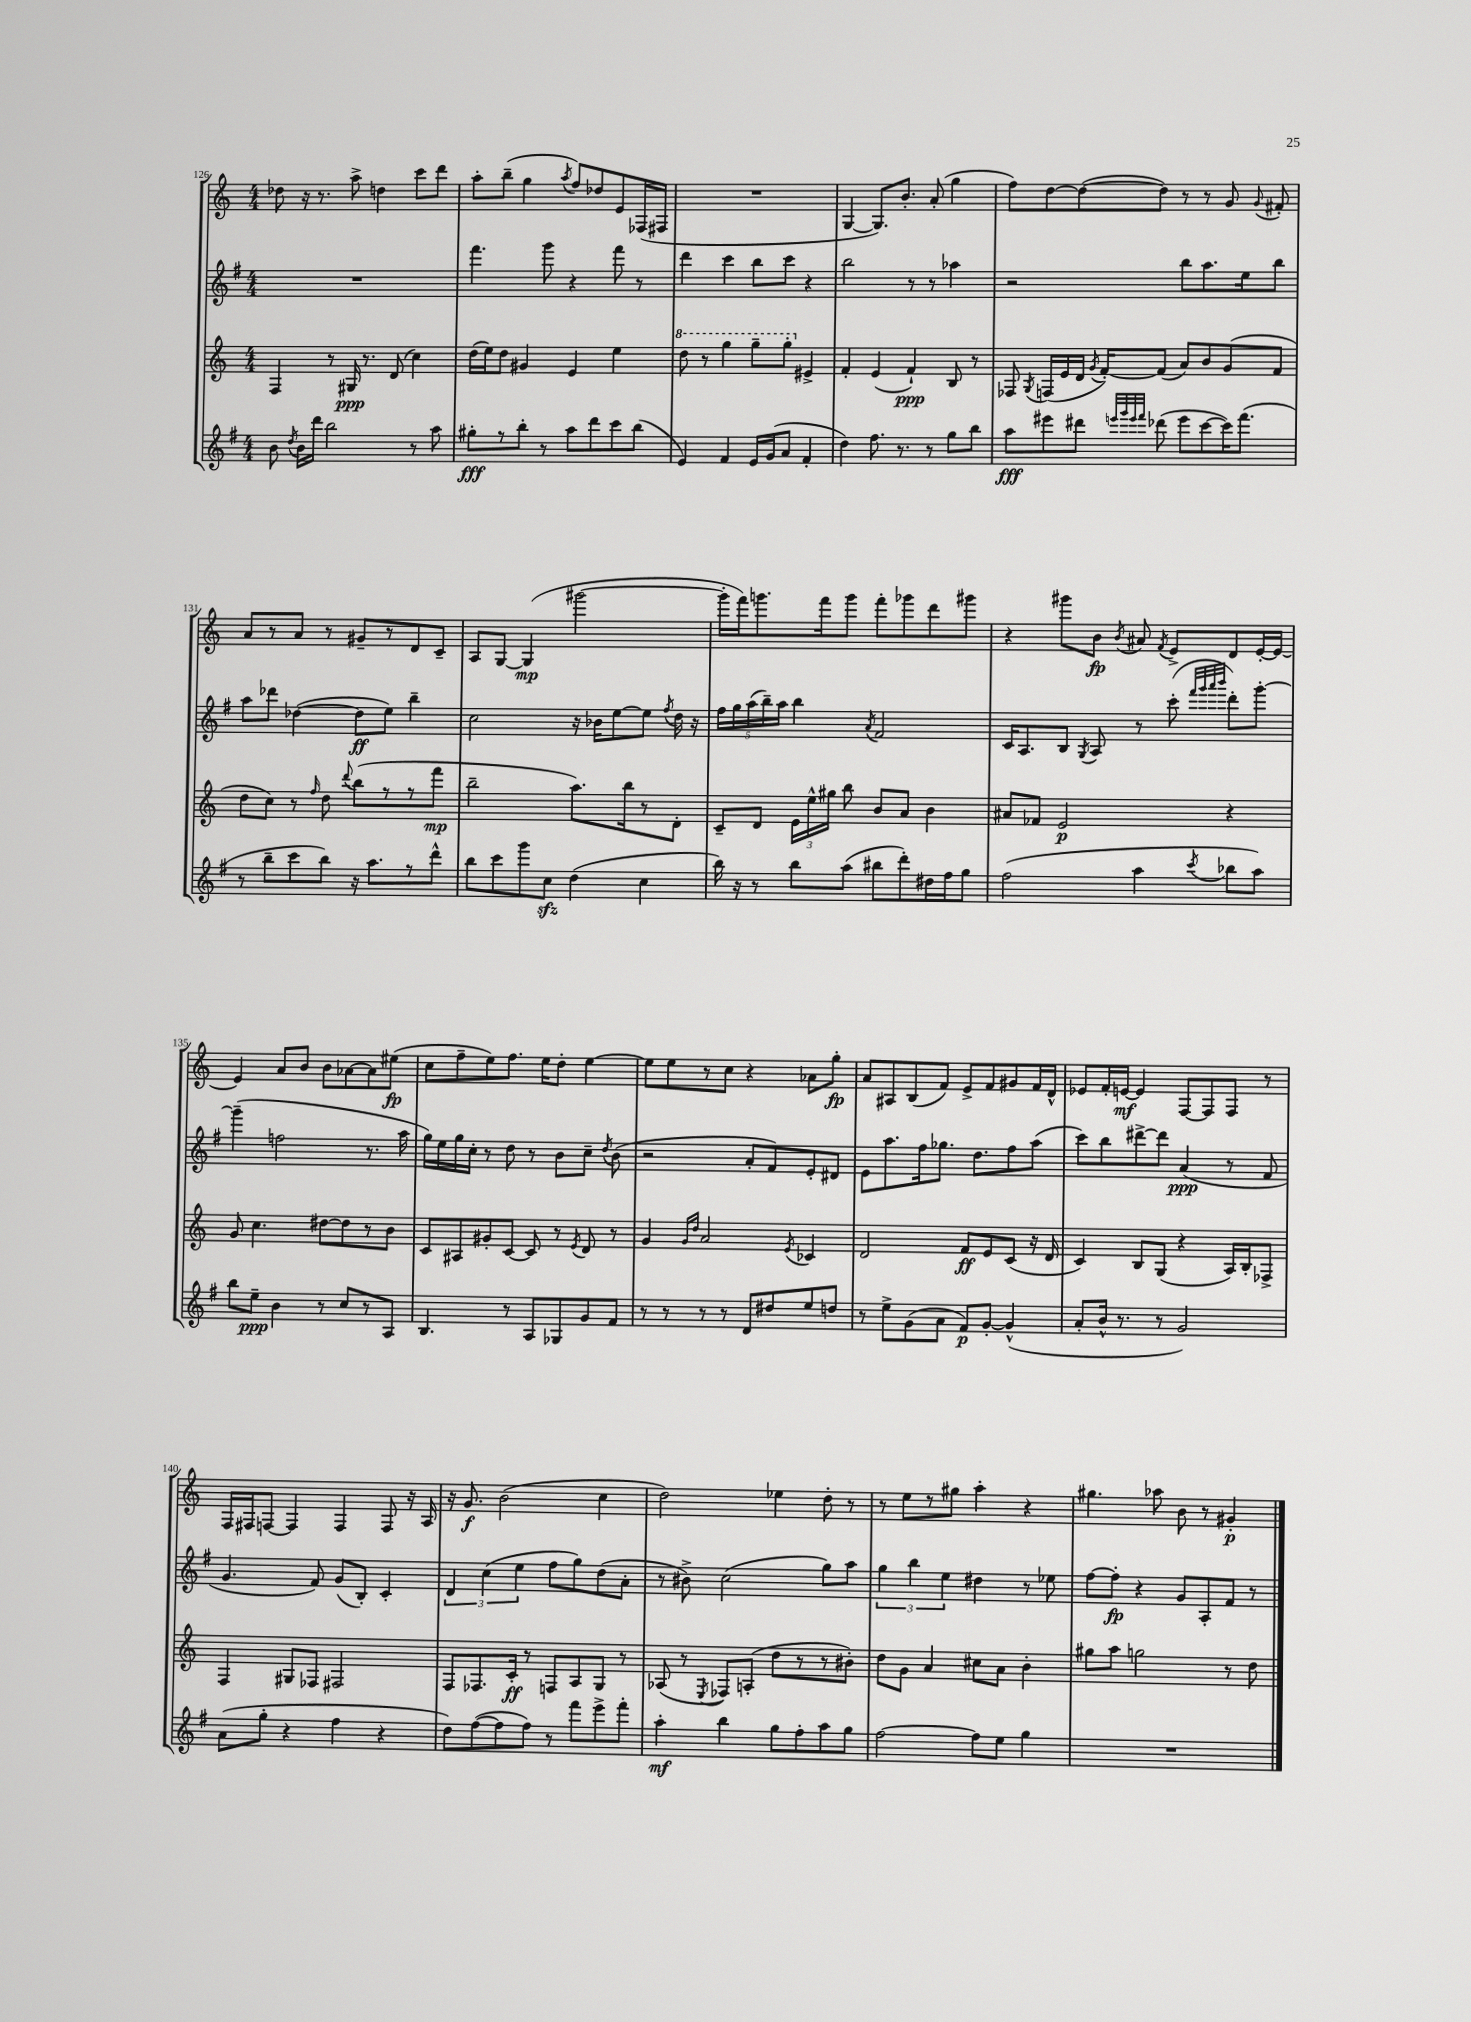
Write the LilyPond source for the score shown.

<<
\new StaffGroup <<
\new Staff = "s0" {
    \clef treble \key c \major \numericTimeSignature \time 4/4
    \autoBeamOff des''8 r16 r8. a''8-> d''4 c'''8[ d'''8] |
    a''8[-. b''8]--( g''4 \acciaccatura { a''8 } f''8[) des''8 e'8 fes16( fis16] |
    R1 |
    g4~ g8.[) b'8.]-. a'8-.( g''4 |
    f''8[) d''8~ d''8~( d''8]) r8 r8 g'8 \appoggiatura { g'8 } fis'8-. |
    a'8[ r8 a'8] r8 gis'8[-- r8 d'8 c'8]-- |
    a8[ g8]~ g4\mp( gis'''2~ |
    gis'''16[-. f'''16) g'''8. f'''16 g'''8] f'''8[-. ges'''8 d'''8 gis'''8] |
    r4 gis'''8[ b'8]\fp \acciaccatura { b'8 } ais'8 \acciaccatura { f'8 } e'8[-> d'8 e'16~-. e'16]~ |
    e'4 a'8[ b'8] b'8[ aes'8~ aes'8 eis''8]\fp( |
    c''8[ f''8-- e''8) f''8.] e''16[ d''8]-. e''4~ |
    e''8[ e''8 r8 c''8] r4 aes'8[ g''8]-.\fp |
    a'8[ ais8 b8( f'8]) e'8[-> f'8 gis'8 f'16 d'16]-^ |
    ees'8[ f'16-. e'16]~\mf e'4 f8[~ f8 f8] r8 |
    f16[ fis16 f8]~ f4 f4 f8 r16 a16 |
    r16 g'8.\f b'2( c''4 |
    d''2) ees''4 d''8-. r8 |
    r8 e''8[ r8 gis''8] a''4-. r4 |
    gis''4. aes''8 b'8 r8 gis'4-.\p \bar "|." |
}
\new Staff = "s1" {
    \clef treble \key g \major \numericTimeSignature \time 4/4
    \autoBeamOff R1 |
    fis'''4. g'''8 r4 fis'''8 r8 |
    d'''4 c'''4 b''8[ c'''8] r4 |
    b''2 r8 r8 aes''4 |
    r2 b''8[ a''8. e''16 b''8] |
    a''8[ des'''8] des''4~( des''8[\ff e''8]) b''4-- |
    c''2 r16 bes'16[ e''8~ e''8] \acciaccatura { fis''8 } d''16 r16 |
    \tuplet 5/4 { fis''16[ g''16 a''16( b''16--) a''16] } b''4 \acciaccatura { a'8 } fis'2 |
    c'16[ a8. b8] \acciaccatura { g8 } a8 r8 c'''8-.( \grace { fis'''32[ g'''32 a'''32 b'''32] } d'''8[-.) g'''8]~-. |
    g'''4--( f''2 r8. a''16 |
    g''16[) e''16 g''16 c''16]-. r8 d''8 r8 b'8[ c''8]-- \acciaccatura { d''8 } b'8( |
    r2 a'8[-. fis'8) e'8-. dis'8] |
    e'8[ a''8. fis''16 ges''8.] d''8.[ fis''8 a''8]( |
    c'''8[) b''8 dis'''8~-> dis'''8] a'4\ppp( r8 fis'8 |
    g'4. fis'8) g'8[( b8]-.) c'4-. |
    \tuplet 3/2 { d'4 c''4( e''4 } fis''8[ g''8) d''8( a'8]-. |
    r8 bis'8->) c''2( g''8[) a''8] |
    \tuplet 3/2 { g''4 b''4 e''4 } dis''4 r8 ees''8 |
    fis''8[~ fis''8]-.\fp r4 g'8[ a8-. fis'8] r8 \bar "|." |
}
\new Staff = "s2" {
    \clef treble \key c \major \numericTimeSignature \time 4/4
    \autoBeamOff f4 r8 gis16\ppp r8. d'8( c''4) |
    d''16[( e''16) d''8] gis'4 e'4 e''4 |
    \ottava #1 d'''8 r8 g'''4 g'''8[-- g'''8]-. \ottava #0 eis'4-> |
    f'4-. e'4( f'4-!\ppp) b8 r8 |
    fes8 \acciaccatura { g8 } f16[( e'16 d'16] \acciaccatura { g'8 } f'16[~-.) f'8]( a'8[) b'8 g'8( f'8] |
    d''8[ c''8]) r8 \grace { f''16 } d''8 \appoggiatura { d'''8 } b''8[( r8 r8 f'''8]\mp |
    b''2-- a''8.[) b''16 r8 d'8]-. |
    c'8[-- d'8] \tuplet 3/2 { e'16[ e''16-^ gis''16] } b''8 b'8[ a'8] b'4 |
    ais'8[ fes'8] e'2\p r4 |
    g'8 c''4. dis''8[~ dis''8 r8 b'8] |
    c'8[ ais8 gis'8-. c'8]~ c'8 r8 \acciaccatura { e'8 } d'8 r8 |
    g'4 \grace { g'16[ d''16] } a'2 \acciaccatura { e'8 } ces'4 |
    d'2 f'8[\ff e'8 c'8]( r16 d'16 |
    c'4) b8[ g8]( r4 a16[) b16-. fes8]-> |
    f4 gis8[ fes8] fis2 |
    f8[ fes8. c'16]-.\ff r8 f8[ a8 g8] r8 |
    aes8( r8 \acciaccatura { e8 } fes8[) a8]-.( d''8[ r8 r8 bis'8]-.) |
    d''8[ g'8] a'4 cis''8[ a'8] b'4-. |
    gis''8[ a''8] g''2 r8 d''8 \bar "|." |
}
\new Staff = "s3" {
    \clef treble \key g \major \numericTimeSignature \time 4/4
    \autoBeamOff b'8 \acciaccatura { d''8 } b'16[ d'''16] b''2 r8 a''8 |
    gis''8[-.\fff r8 b''8]-. r8 a''8[ d'''8 c'''8 b''8]( |
    e'4) fis'4 e'16[ g'16( a'8] fis'4-. |
    d''4) fis''8. r8. r8 g''8[ b''8] |
    a''8[\fff eis'''8 dis'''8] \grace { e'''32[ g'''32 e'''32 fis'''32] } des'''8( e'''8[ c'''8~ c'''16) fis'''8.]( |
    r8 b''8[-- c'''8 b''8]) r16 a''8.[ r8 d'''8]-^ |
    b''8[ c'''8 g'''8 c''8]\sfz d''4( c''4 |
    b''16) r16 r8 b''8[ a''8]( bis''8[ d'''8-.) dis''16 fis''16 g''8] |
    fis''2( a''4 \acciaccatura { c'''8 } bes''8[ a''8]) |
    b''8[ e''8]--\ppp b'4 r8 c''8[ r8 a8] |
    b4. r8 a8[ ges8 g'8 fis'8] |
    r8 r8 r8 r8 d'8[ dis''8 e''8 d''8] |
    r8 e''8[-> g'8( a'8] fis'8[\p) g'8]~-. g'4-^( |
    a'8[-. b'16]-^ r8. r8 g'2) |
    a'8[( g''8]-. r4 fis''4 r4 |
    d''8[) fis''8~( fis''8 fis''8]) r8 fis'''8[ e'''8-> fis'''8]-. |
    a''4-.\mf b''4 g''8[ fis''8-. a''8 g''8] |
    fis''2~ fis''8[ e''8] g''4 |
    R1 \bar "|." |
}
>>
>>
\layout { \context { \Score currentBarNumber = #126 } }
